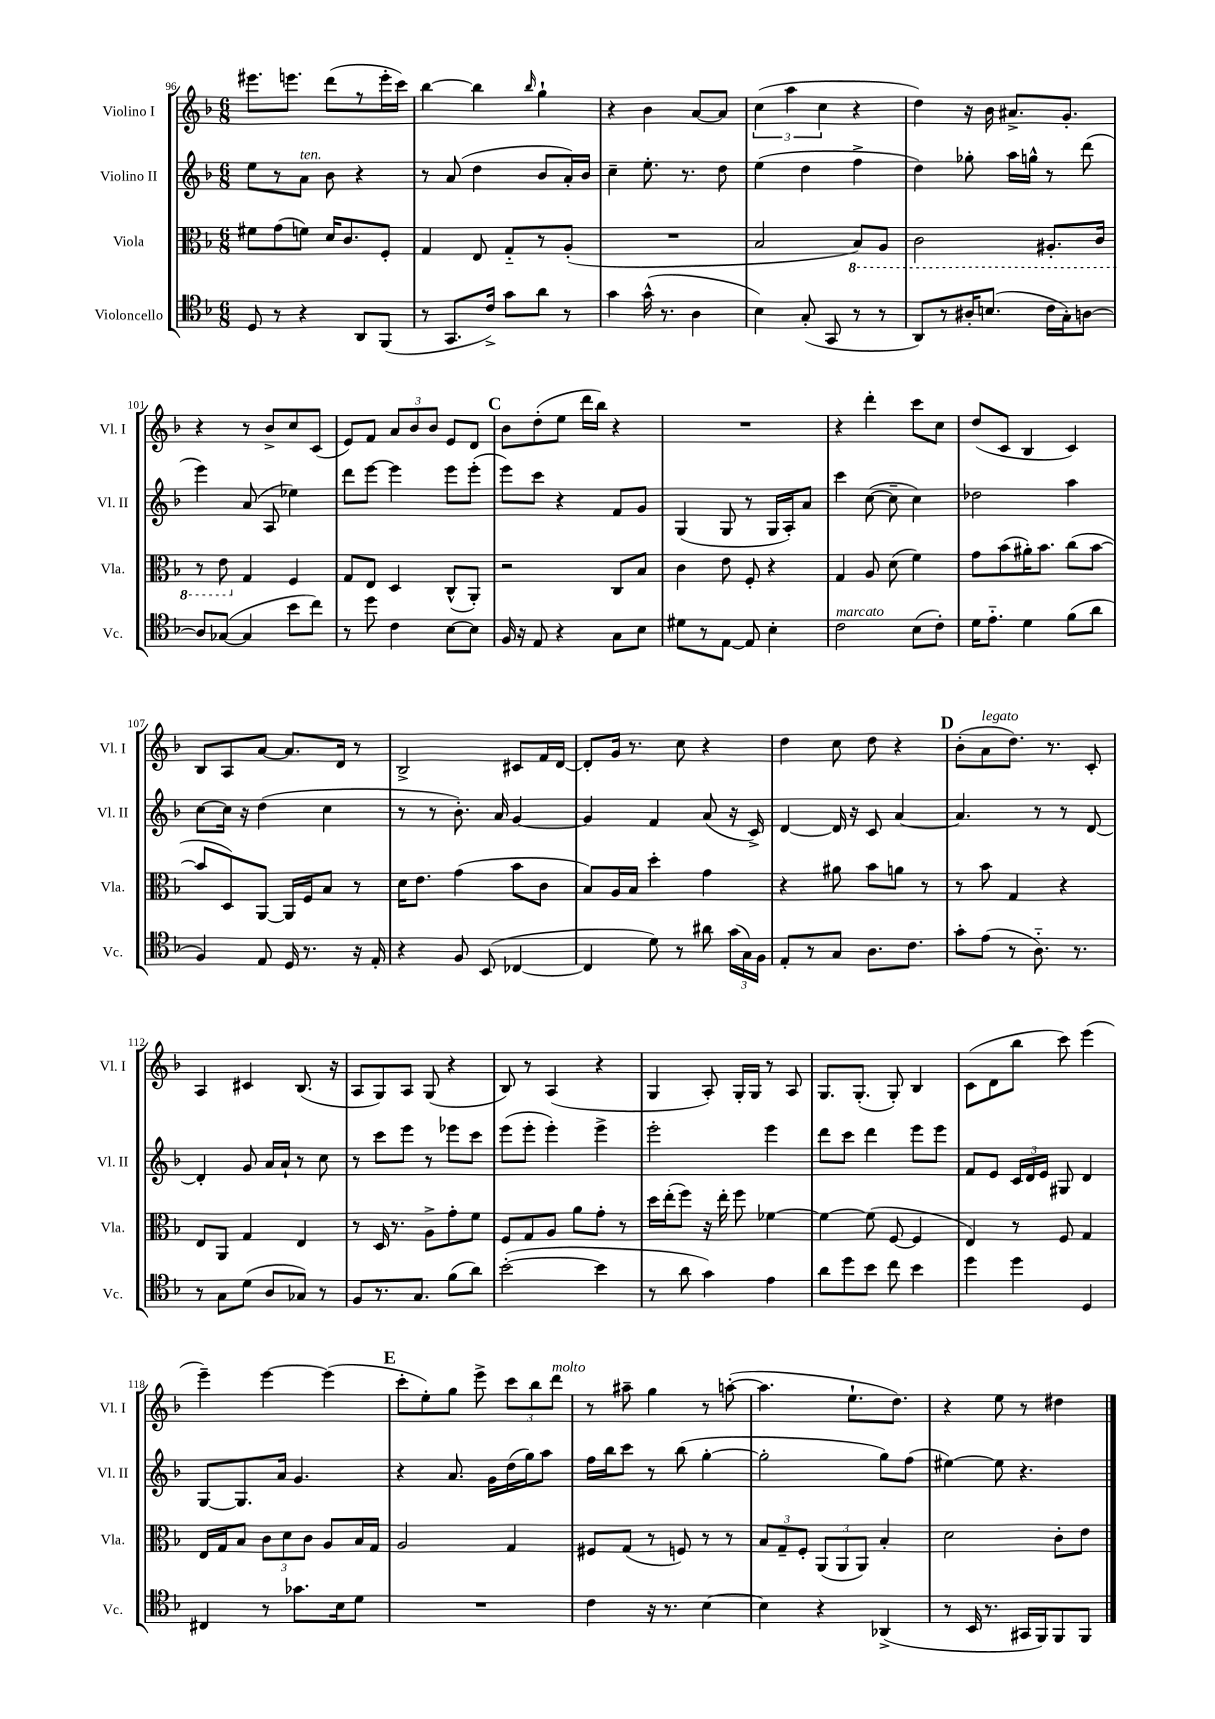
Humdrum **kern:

**kern	**kern	**kern	**kern
*staff4	*staff3	*staff2	*staff1
*clefC4	*clefC3	*clefG2	*clefG2
*k[b-]	*k[b-]	*k[b-]	*k[b-]
*M6/8	*M6/8	*M6/8	*M6/8
8D	8f#	8ee	8.eee#
8r	(8g	8r	.
.	.	.	8.eee
4r	8f)	8a	.
.	16d	8b-	(8ddd
.	8.c	.	.
8AA	.	4r	8r
(8FF	8F'	.	16eee'
.	.	.	16ccc)
=	=	=	=
8r	4G	8r	[4bb-
8.GG	.	(8a	.
.	8E	4dd	4bb-]
16c^)	.	.	.
8g	8G'~	.	.
.	.	.	16qqbb-
8a	8r	8b-	4gg`
8r	(8A'	16a')	.
.	.	16b-	.
=	=	=	=
4g	2.r	4cc~	4r
(16g^^	.	8.ee'	4b-
8.r	.	.	.
.	.	8.r	.
4A	.	.	[8a
.	.	8dd	8a]
=	=	=	=
4B-)	2B-	(4ee	(6cc
.	.	.	6aa
(8G'	.	4dd	.
.	.	.	6cc
8GG	.	.	.
8r	8BB-)	4ff^	4r
8r	8AA	.	.
=	=	=	=
8AA)	2C	4dd)	4dd)
8r	.	.	.
16A#'	.	8gg-'	16r
(8.B	.	.	16b-
.	.	16aa	8.a#^
.	.	16gg^^	.
16c	8.AA#'	8r	.
16G')	.	.	8.g'
[8A	.	(8ddd	.
.	16C	.	.
=	=	=	=
8A]	8r	4eee)	4r
([8G-	8E	.	.
4G-]	4G	(8a	8r
.	.	8A	8b-^
8b-	4F	4ee-)	8cc
8cc)	.	.	(8c
=	=	=	=
8r	8G	8ddd	8e)
8dd	8E	[8eee	8f
4c	4D	4eee]	12a
.	.	.	12b-
.	.	.	12b-
[8B-	(8C^^	8eee	8e
8B-]	8AA')	(8eee'	8d
=	=	=	=
16F	2r	8eee)	8b-
16r	.	.	.
8E	.	8ccc	(8dd'
4r	.	4r	8ee
.	.	.	16ddd
.	.	.	16bb-)
8G	8C	8f	4r
8B-	8B-	8g	.
=	=	=	=
8d#	4c	(4G	2.r
8r	.	.	.
[8E	8e	8G	.
8E]	8F'	8r	.
4B-'	4r	16G	.
.	.	16A')	.
.	.	8a	.
=	=	=	=
2c	4G	4ccc	4r
.	8A	([8cc	4ddd'
.	(8d	8cc~]	.
(8B-	4f)	4cc)	8ccc
8c')	.	.	8cc
=	=	=	=
16d	8g	2dd-	(8dd
8.e'~	.	.	.
.	(8b-	.	8c
4d	16a#')	.	4B-
.	8.b-	.	.
(8f	(8cc	4aa	4c)
8a	[8b-	.	.
=	=	=	=
4F)	8b-]	[8cc	8B-
.	8D)	16cc]	8A
.	.	16r	.
8E	[8AA	(4dd	[8a
16D	16AA]	.	8.a]
8.r	16F	.	.
.	8B-	4cc	.
.	.	.	16d
16r	8r	.	8r
16E'	.	.	.
=	=	=	=
4r	16d	8r	2B-^
.	8.e	.	.
.	.	8r	.
8F	(4g	8.b-')	.
(8BB-	.	.	.
.	.	16a	.
[4C-	8b-	[4g	8c#
.	8c	.	16f
.	.	.	[16d
=	=	=	=
4C-]	8B-)	4g]	8d']
.	16A	.	16g
.	16B-	.	8.r
8d)	4dd'	4f	.
8r	.	.	8cc
8a#	4g	(8a	4r
(24g	.	16r	.
24G)	.	.	.
.	.	16c^)	.
24F	.	.	.
=	=	=	=
8E'	4r	[4d	4dd
8r	.	.	.
8G	8a#	16d]	8cc
.	.	16r	.
8.A	8b-	8c	8dd
.	8a	[4a	4r
8.c	.	.	.
.	8r	.	.
=	=	=	=
8g'	8r	4.a]	(8b-'
(8e	8b-	.	8a
8r	4G	.	8.dd)
8.A'~)	.	8r	.
.	.	.	8.r
.	4r	8r	.
8.r	.	.	.
.	.	[8d	8c'
=	=	=	=
8r	8E	4d']	4A
8G	8AA	.	.
(8d	4G	8g	4c#
8A	.	16a	.
.	.	16a`	.
8G-)	4E	8r	(8.B-
8r	.	8cc	.
.	.	.	16r
=	=	=	=
8F	8r	8r	8A
8.r	16D	8ccc	8G)
.	8.r	.	.
.	.	8eee	8A
8.G	.	.	.
.	8A^	8r	(8G
(8f	8g'	8eee-	4r
8a)	8f	8ccc	.
=	=	=	=
([2b-'	8F	(8eee	8B-)
.	8G	8eee'	8r
.	8A	4eee')	(4A
.	8a	.	.
4b-]	8g'	4eee^	4r
.	8r	.	.
=	=	=	=
8r	16dd	2eee'	4G
.	(16ee'	.	.
8a	8ff)	.	.
4g)	16r	.	8A')
.	16ee'	.	.
.	8ff	.	16G'
.	.	.	16G
4e	[4f-	4eee	8r
.	.	.	8A
=	=	=	=
8a	4f-_	8ddd	8.G
8dd	.	8ccc	.
.	.	.	(8.G'
8b-	(8f-]	4ddd	.
8cc	[8F	.	8G')
4b-	4F]	8eee	4B-
.	.	8eee	.
=	=	=	=
4dd	4E)	8f	(8c
.	.	8e	8d
4dd	8r	24c	8bb-
.	.	24d	.
.	.	24e	.
.	8F	8G#	8ccc)
4D	4G	4d	(4eee
=	=	=	=
4C#	16E	[8G	4eee~)
.	16G	.	.
.	8B-	8.G]	.
8r	12c	.	[4eee
.	.	16a	.
.	12d	.	.
8.g-	.	4.g	.
.	12c	.	.
.	8A	.	(4eee]
16B-	.	.	.
8d	16B-	.	.
.	16G	.	.
=	=	=	=
2.r	2A	4r	8ccc'
.	.	.	8ee')
.	.	8.a	8gg
.	.	.	8eee^
.	.	16g	.
.	4G	(16dd	12ccc
.	.	16gg)	.
.	.	.	12bb-
.	.	8aa	.
.	.	.	12ddd
=	=	=	=
4c	8F#	16ff	8r
.	.	16bb-	.
.	(8G	8ccc	8aa#~
16r	8r	8r	4gg
8.r	.	.	.
.	8F)	(8bb-	.
[4B-	8r	[4gg'	8r
.	8r	.	([8aa'
=	=	=	=
4B-]	12B-	2gg']	4.aa]
.	12G~	.	.
.	12F'	.	.
4r	(12AA	.	.
.	12AA	.	.
.	.	.	8.ee`
.	12AA)	.	.
(4AA-^	4B-'	8gg)	.
.	.	.	8.dd)
.	.	(8ff	.
=	=	=	=
8r	2d	[4ee#)	4r
16BB-	.	.	.
8.r	.	.	.
.	.	8ee#]	8ee
16GG#	.	4.r	8r
16FF)	.	.	.
8FF	8c'	.	4dd#
8FF	8e	.	.
==	==	==	==
*-	*-	*-	*-
